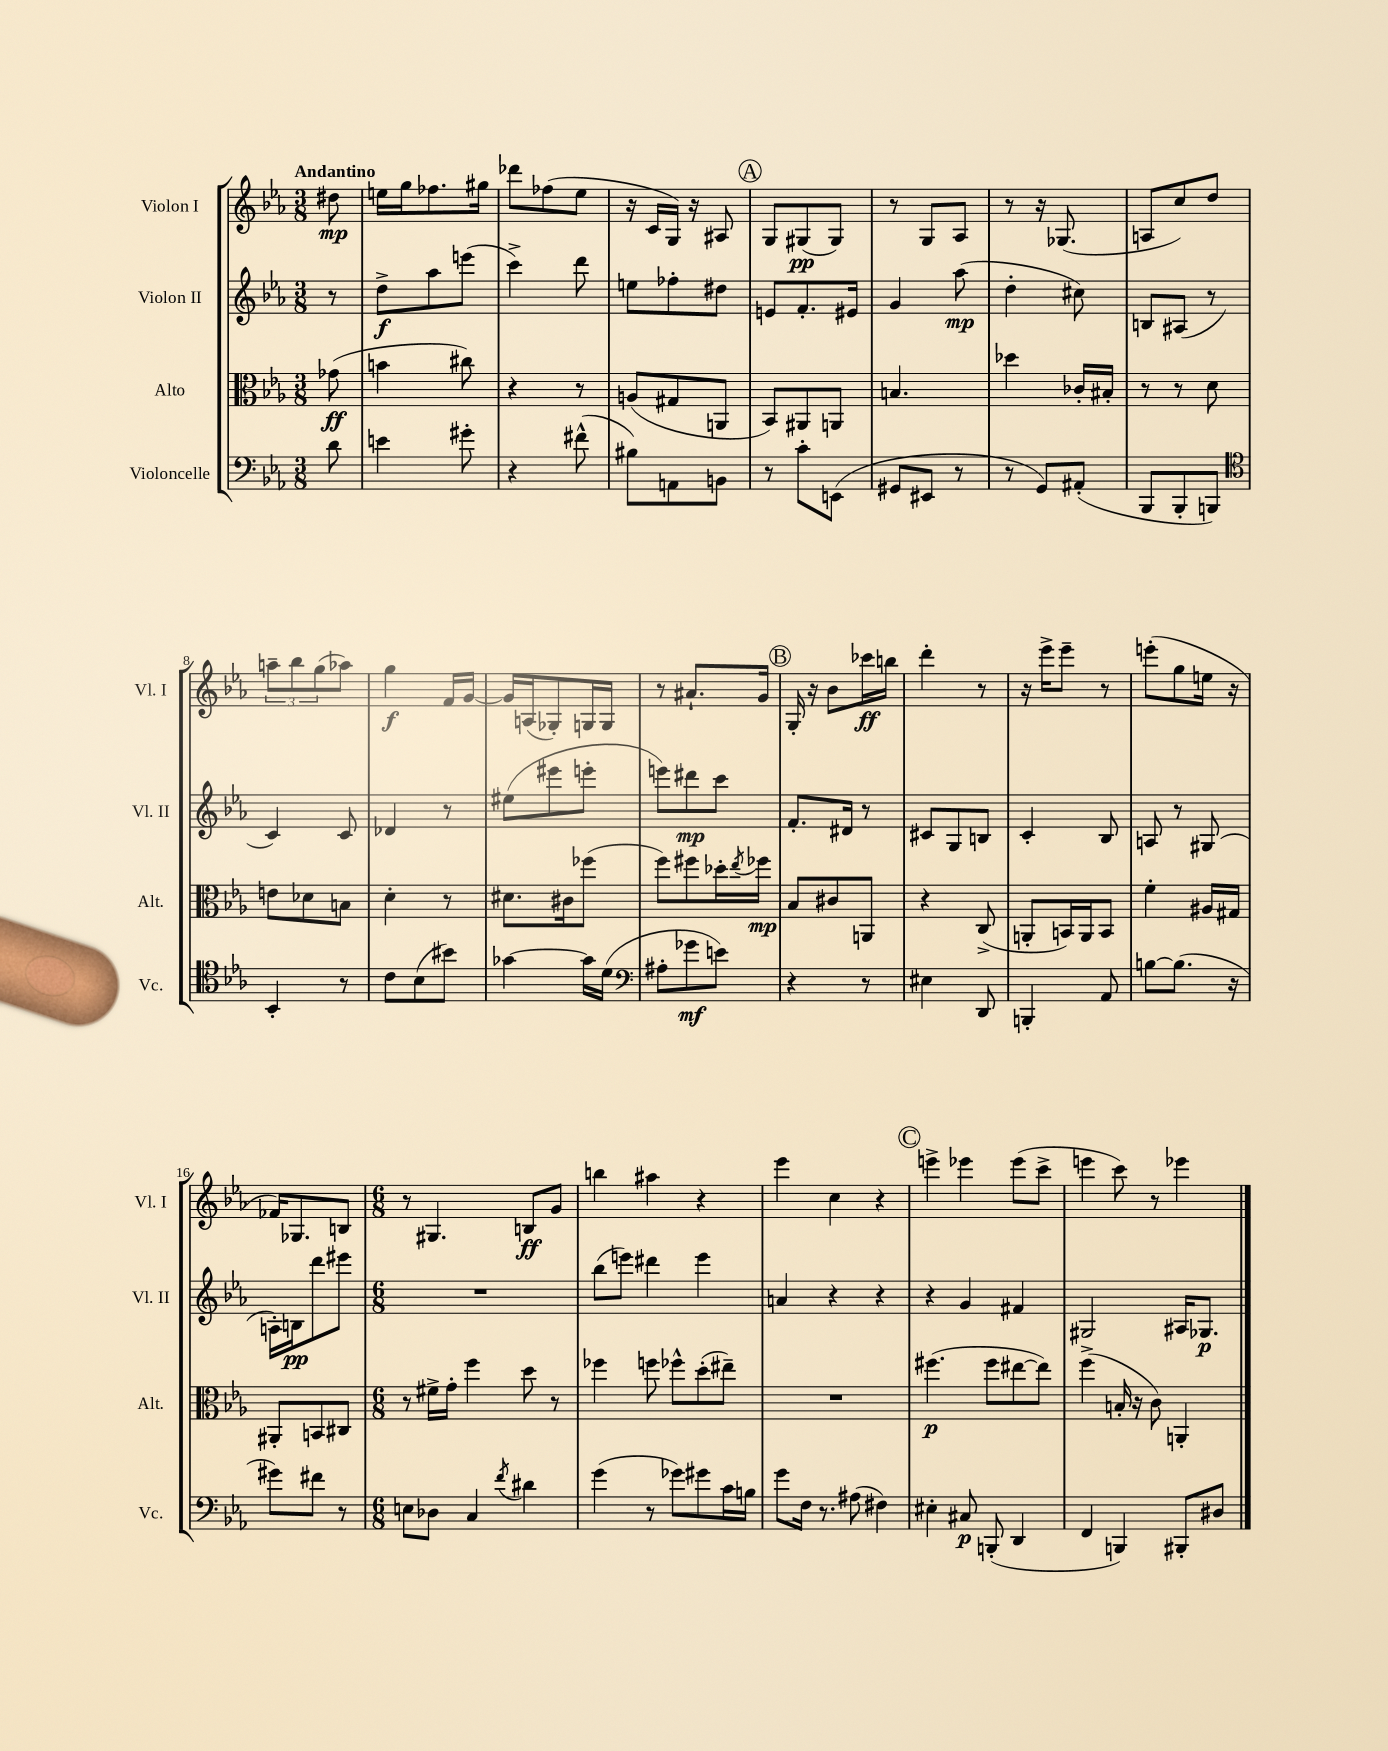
<<
\new StaffGroup <<
\new Staff = "s0" \with { instrumentName = "Violon I" shortInstrumentName = "Vl. I" } {
    \clef treble \key ees \major \numericTimeSignature \time 3/8 \partial 8 \tempo "Andantino"
    dis''8\mp |
    e''16 g''16 fes''8. gis''16 |
    des'''8 fes''8( ees''8 |
    r16 c'16 g16) r16 ais8 |
    \mark \markup { \circle "A" } g8 gis8\pp( gis8) |
    r8 g8 aes8 |
    r8 r16 ges8.( |
    a8 c''8) d''8 |
    \tuplet 3/2 { a''8-- bes''8 g''8( } aes''8) |
    g''4\f f'16 g'16~ |
    g'16 a16( ges8-.) g16 g16 |
    r8 ais'8.-! g'16 |
    \mark \markup { \circle "B" } g16-. r16 bes'8 ces'''16\ff b''16 |
    d'''4-. r8 |
    r16 ees'''16-> ees'''8-- r8 |
    e'''8-.( g''8 e''16 r16 |
    fes'16) ges8. b8 |
    \numericTimeSignature \time 6/8 r8 gis4. b8\ff g'8 |
    b''4 ais''4 r4 |
    ees'''4 c''4 r4 |
    \mark \markup { \circle "C" } e'''4-> ees'''4 ees'''8( c'''8-> |
    e'''4 c'''8) r8 ees'''4 \bar "|." |
}
\new Staff = "s1" \with { instrumentName = "Violon II" shortInstrumentName = "Vl. II" } {
    \clef treble \key ees \major \numericTimeSignature \time 3/8 \partial 8
    r8 |
    d''8->\f aes''8 e'''8( |
    c'''4->) d'''8 |
    e''8 fes''8-. dis''8 |
    \mark \markup { \circle "A" } e'8 f'8.-. eis'16 |
    g'4 aes''8\mp( |
    d''4-. cis''8) |
    b8 ais8( r8 |
    c'4) c'8 |
    des'4 r8 |
    eis''8( eis'''8 e'''8-. |
    e'''8) dis'''8\mp c'''8 |
    \mark \markup { \circle "B" } f'8.-. dis'16 r8 |
    cis'8 g8 b8 |
    c'4-. bes8 |
    a8 r8 gis8( |
    a16-.) b16\pp d'''8 eis'''8 |
    \numericTimeSignature \time 6/8 R2. |
    bes''8( e'''8) dis'''4 e'''4 |
    a'4 r4 r4 |
    \mark \markup { \circle "C" } r4 g'4 fis'4 |
    gis2 ais16 ges8.\p \bar "|." |
}
\new Staff = "s2" \with { instrumentName = "Alto" shortInstrumentName = "Alt." } {
    \clef alto \key ees \major \numericTimeSignature \time 3/8 \partial 8
    ges'8\ff( |
    b'4 cis''8) |
    r4 r8 |
    a8( gis8 a,8 |
    \mark \markup { \circle "A" } bes,8) ais,8 a,8 |
    b4. |
    des''4 ces'16-. bis16-. |
    r8 r8 d'8 |
    e'8 des'8 b8 |
    d'4-. r8 |
    dis'8. cis'16 fes''8( |
    f''8) fis''8 des''16-. \acciaccatura { ees''8 } fes''16\mp |
    \mark \markup { \circle "B" } bes8 cis'8 a,8 |
    r4 c8->( |
    a,8-. b,16) a,16 b,8 |
    f'4-. ais16 gis16 |
    ais,8-. b,8 cis8 |
    \numericTimeSignature \time 6/8 r8 fis'16-> g'16-. f''4 d''8 r8 |
    fes''4 f''8 fes''8-^ d''8-.( eis''8--) |
    R2. |
    \mark \markup { \circle "C" } fis''4.\p( fis''8 eis''8~ eis''8) |
    f''4->( b16-. r16 c'8) a,4-. \bar "|." |
}
\new Staff = "s3" \with { instrumentName = "Violoncelle" shortInstrumentName = "Vc." } {
    \clef bass \key ees \major \numericTimeSignature \time 3/8 \partial 8
    d'8 |
    e'4 gis'8-. |
    r4 fis'8-^( |
    bis8) a,8 b,8 |
    \mark \markup { \circle "A" } r8 c'8-. e,8( |
    gis,8 eis,8 r8 |
    r8 g,8) ais,8-.( |
    bes,,8 bes,,8-. b,,8) |
    \clef tenor bes,4-. r8 |
    c'8 bes8( bis'8) |
    ges'4~ ges'16 d'16( |
    \clef bass ais8-. ges'8\mf e'8) |
    \mark \markup { \circle "B" } r4 r8 |
    eis4 d,8 |
    b,,4-. aes,8 |
    b8~ b8.( r16 |
    gis'8) fis'8 r8 |
    \numericTimeSignature \time 6/8 e8 des8 c4 \acciaccatura { f'8 } dis'4 |
    g'4( r8 ges'8) gis'8 c'16 b16 |
    g'8 f16 r8. ais8( fis4) |
    \mark \markup { \circle "C" } eis4-. cis8\p b,,8-.( d,4 |
    f,4 b,,4) bis,,8-. dis8 \bar "|." |
}
>>
>>
